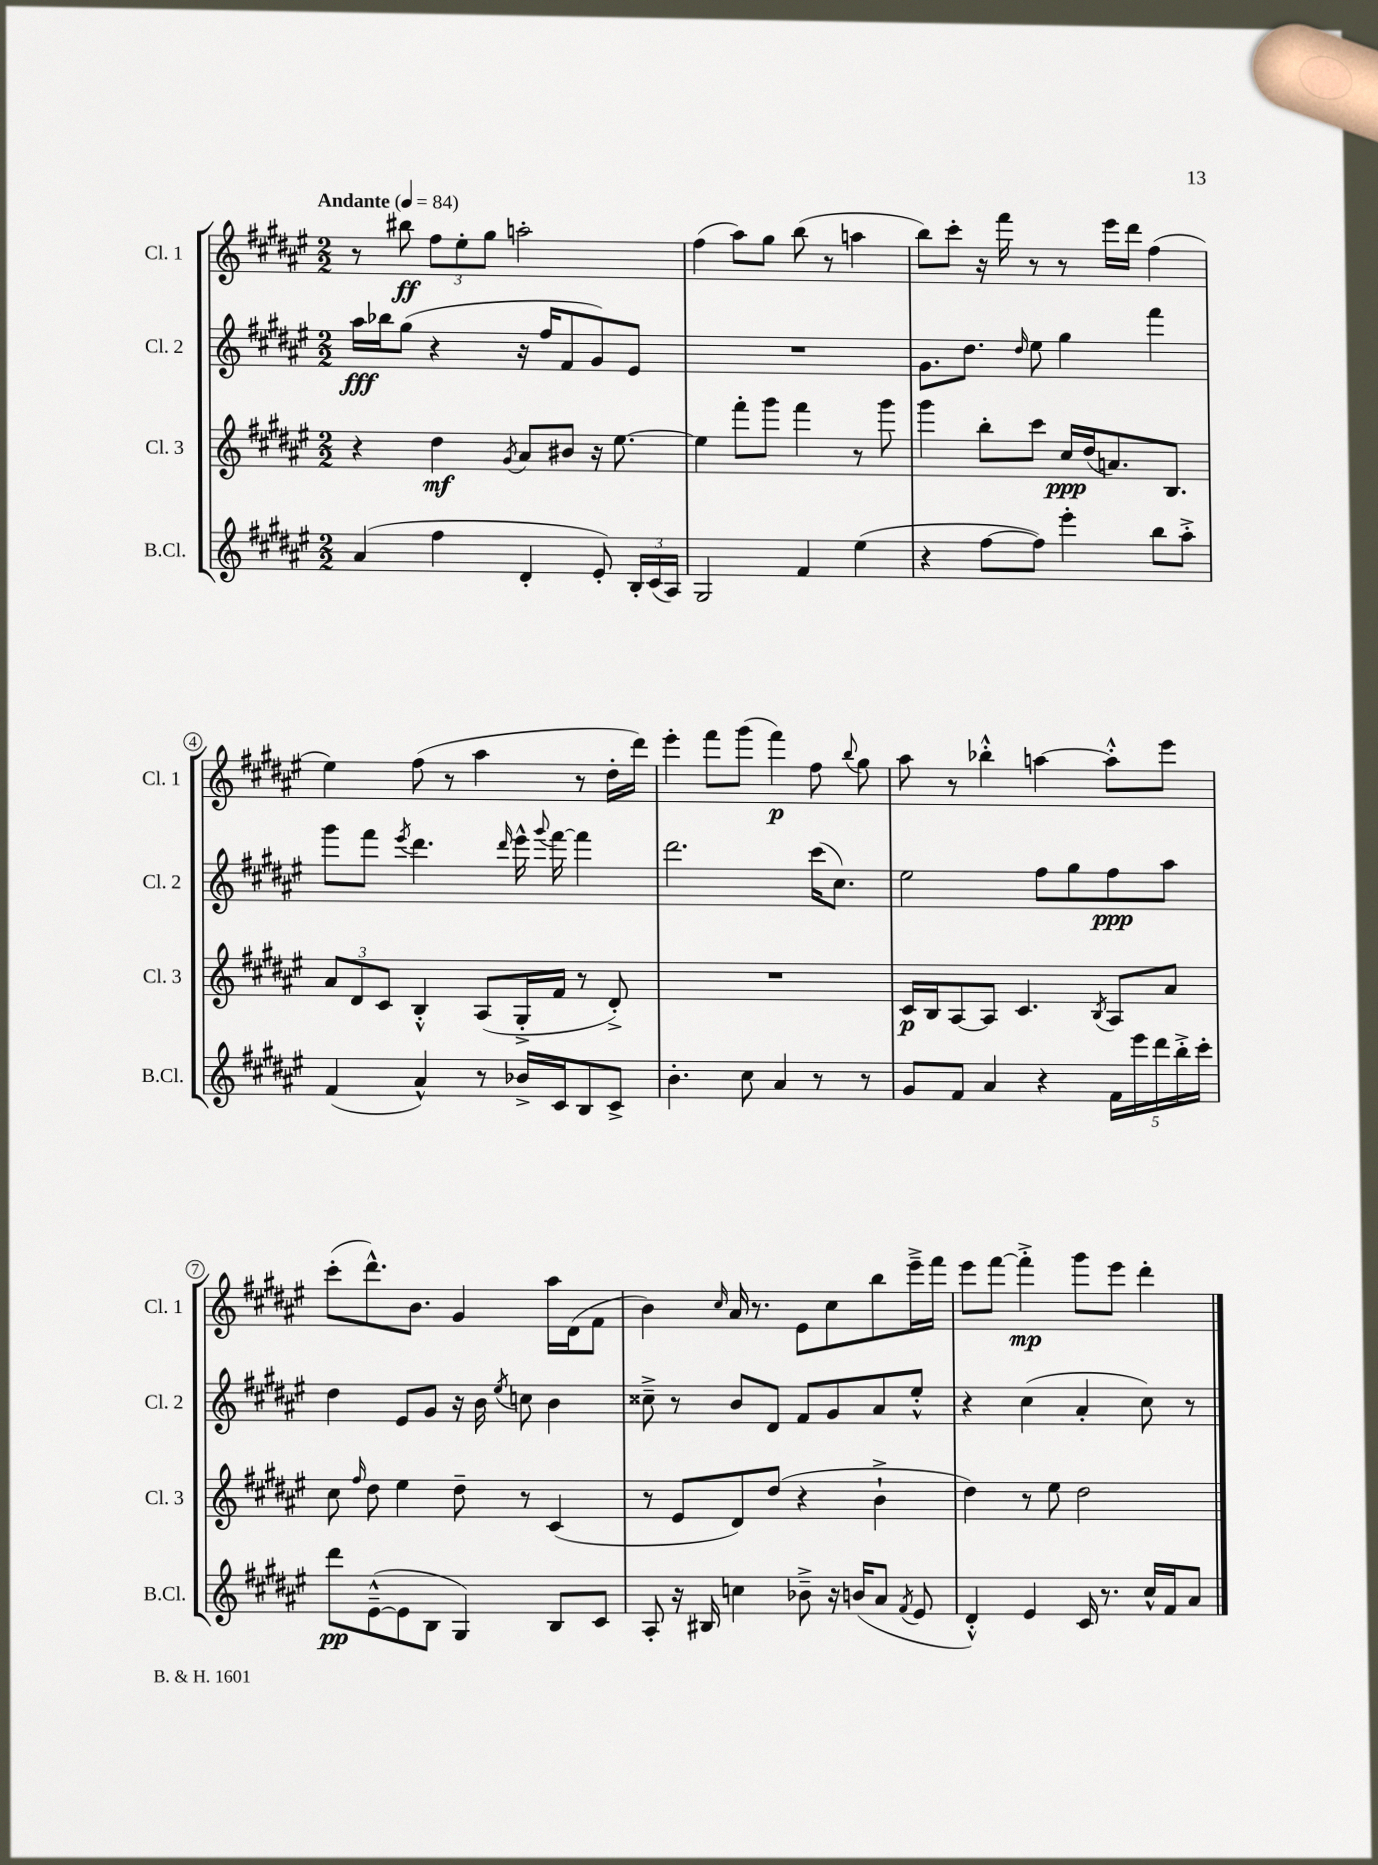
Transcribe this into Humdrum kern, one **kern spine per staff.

**kern	**kern	**kern	**kern
*staff4	*staff3	*staff2	*staff1
*clefG2	*clefG2	*clefG2	*clefG2
*k[f#c#g#d#a#e#]	*k[f#c#g#d#a#e#]	*k[f#c#g#d#a#e#]	*k[f#c#g#d#a#e#]
*M2/2	*M2/2	*M2/2	*M2/2
*MM84	*MM84	*MM84	*MM84
(4a#	4r	16aa#	8r
.	.	16bb-	.
.	.	(8gg#	8bb#
4ff#	4dd#	4r	12ff#
.	.	.	12ee#'
.	.	.	12gg#
.	8qg#	.	.
4d#'	8a#	16r	2aa'
.	.	16ff#	.
.	8b#	8f#	.
8e#')	16r	8g#)	.
.	[8.ee#	.	.
24B'	.	8e#	.
(24c#	.	.	.
24A#)	.	.	.
=	=	=	=
2G#	4ee#]	1r	(4ff#
.	8fff#'	.	8aa#)
.	8ggg#	.	8gg#
4f#	4fff#	.	(8bb
.	.	.	8r
(4ee#	8r	.	4aa
.	8ggg#	.	.
=	=	=	=
4r	4ggg#	8.g#	8bb)
.	.	.	8ccc#'
.	.	8.dd#	.
[8ff#	8bb'	.	16r
.	.	.	16fff#
.	.	16qqdd#	.
8ff#])	8ccc#	8ee#	8r
4eee#'	16cc#	4gg#	8r
.	(16dd#	.	.
.	8.a)	.	16eee#
.	.	.	16ddd#
8bb	.	4fff#	(4ff#
.	8.B	.	.
8aa#'^	.	.	.
=	=	=	=
(4f#	12a#	8ggg#	4ee#)
.	12d#	.	.
.	.	8fff#	.
.	12c#	.	.
.	.	8qeee#	.
4a#^^)	4B'^^	4.ddd#	(8ff#
.	.	.	8r
8r	(8A#	.	4aa#
.	.	16qqddd#	.
16b-^	16G#'^	16eee#^^	.
.	.	8qqggg#	.
16c#	16f#	[16fff#	.
8B	8r	4fff#]	8r
8c#^	8d#'^)	.	16dd#'
.	.	.	16ddd#)
=	=	=	=
4.b'	1r	2.ddd#	4eee#'
.	.	.	8fff#
8cc#	.	.	(8ggg#
4a#	.	.	4fff#)
8r	.	(16ccc#	8ff#
.	.	8.cc#)	.
.	.	.	8qqbb
8r	.	.	8gg#
=	=	=	=
8g#	16c#	2ee#	8aa#
.	16B	.	.
8f#	[8A#	.	8r
4a#	8A#]	.	4bb-'^^
.	4.c#	.	.
4r	.	8ff#	[4aa
.	.	8gg#	.
.	8qB	.	.
20f#	8A#	8ff#	8aa'^^]
20eee#	.	.	.
20ddd#	.	.	.
.	8a#	8aa#	8eee#
20bb'^	.	.	.
20ccc#'	.	.	.
=	=	=	=
8ddd#	8cc#	4dd#	(8ccc#'
.	16qqff#	.	.
([8e#~^^	8dd#	.	8.ddd#^^)
8e#]	4ee#	8e#	.
.	.	.	8.b
8B	.	8g#	.
4G#)	8dd#~	16r	4g#
.	.	16b	.
.	.	8qee#	.
.	8r	8cc	.
8B	(4c#	4b	16aa#
.	.	.	(16d#
8c#	.	.	8f#
=	=	=	=
8A#'	8r	8cc##~^	4b)
16r	8e#	8r	.
16B#	.	.	.
.	.	.	16qqcc#
4cc	8d#)	8b	16a#
.	.	.	8.r
.	(8dd#	8d#	.
8b-~^	4r	8f#	8e#
16r	.	8g#	8cc#
(16b	.	.	.
8a#	4b`^	8a#	8bb
8qf#	.	.	.
8e#	.	8ee#'^^	16eee#~^
.	.	.	16fff#
=	=	=	=
4d#'^^)	4dd#)	4r	8eee#
.	.	.	[8fff#
4e#	8r	(4cc#	4fff#'^]
.	8ee#	.	.
16c#	2dd#	4a#'	8ggg#
8.r	.	.	.
.	.	.	8eee#
16cc#^^	.	8cc#)	4ddd#'
16f#	.	.	.
8a#	.	8r	.
==	==	==	==
*-	*-	*-	*-
